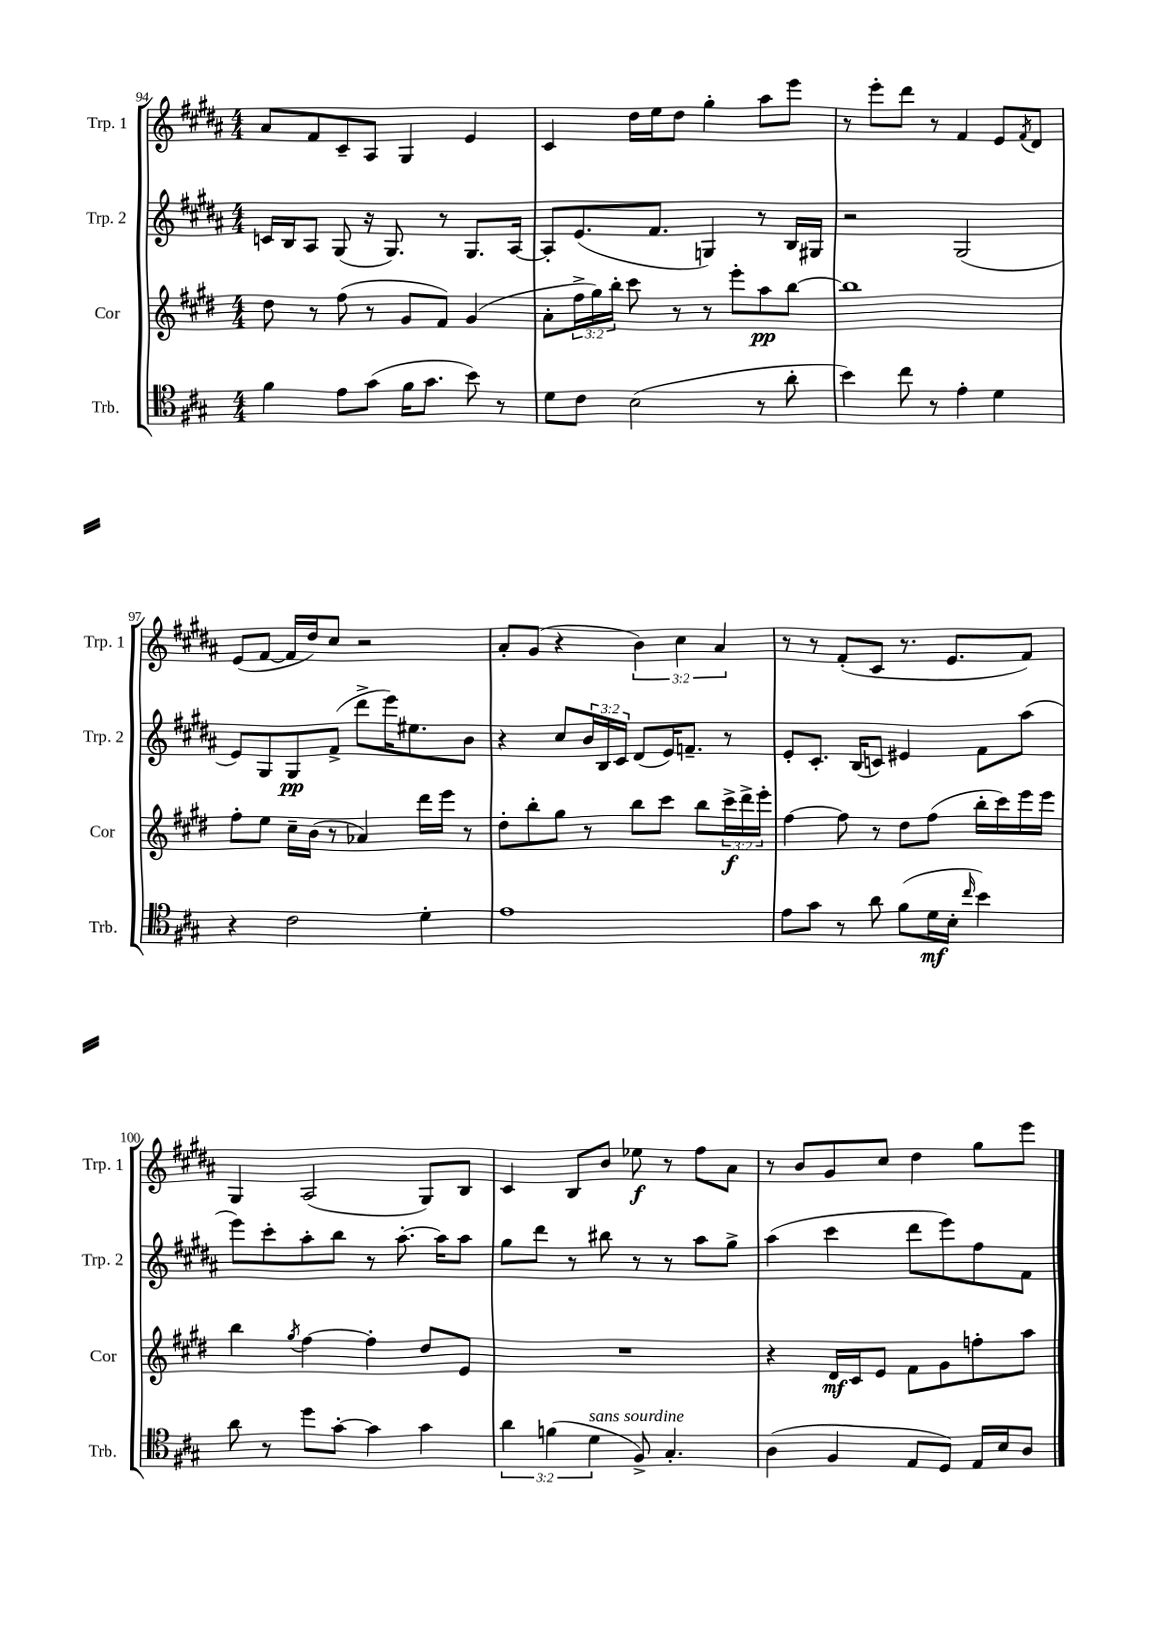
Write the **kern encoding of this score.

**kern	**dynam	**kern	**dynam	**kern	**dynam	**kern	**dynam
*part4	*part4	*part3	*part3	*part2	*part2	*part1	*part1
*staff4	*staff4	*staff3	*staff3	*staff2	*staff2	*staff1	*staff1
*I"Trb.	*	*I"Cor	*	*I"Trp. 2	*	*I"Trp. 1	*
*I'Trb.	*	*I'Cor	*	*I'Trp. 2	*	*I'Trp. 1	*
*clefC4	*	*clefG2	*	*clefG2	*	*clefG2	*
*k[f#c#g#]	*	*k[f#c#g#d#]	*	*k[f#c#g#d#a#]	*	*k[f#c#g#d#a#]	*
*M4/4	*	*M4/4	*	*M4/4	*	*M4/4	*
=94	=94	=94	=94	=94	=94	=94	=94
4f#\	.	8dd#\	.	16cn/LL	.	8a#/L	.
.	.	.	.	16B/J	.	.	.
.	.	8r	.	8A#/J	.	8f#/	.
8e\L	.	(8ff#\	.	(8G#/	.	8c#~/	.
(8g#\J	.	8r	.	16r	.	8A#/J	.
.	.	.	.	8.G#/)	.	.	.
16f#\KL	.	8g#/L	.	.	.	4G#/	.
8.g#\J	.	.	.	.	.	.	.
.	.	8f#/J)	.	8r	.	.	.
8b\)	.	(4g#/	.	8.G#/L	.	4e/	.
8r	.	.	.	.	.	.	.
.	.	.	.	[16A#/Jk	.	.	.
=95	=95	=95	=95	=95	=95	=95	=95
8d\L	.	8a'\L	.	8A#'/L]	.	4c#/	.
8c#\J	.	24ff#^\L	.	(8.e/	.	.	.
.	.	24gg#\)	.	.	.	.	.
.	.	24bb'\JJ	.	.	.	.	.
(2B\	.	8ccc#\	.	.	.	16dd#\LL	.
.	.	.	.	8.f#/J	.	16ee\J	.
.	.	8r	.	.	.	8dd#\J	.
.	.	8r	.	4Gn/)	.	4gg#'\	.
.	.	8eee'\L	.	.	.	.	.
8r	.	8aa\	pp	8r	.	8aa#\L	.
8a'\	.	[8bb\J	.	16B/LL	.	8eee\J	.
.	.	.	.	16G#X/JJ	.	.	.
=96	=96	=96	=96	=96	=96	=96	=96
4b\)	.	1bb]	.	2r	.	8r	.
.	.	.	.	.	.	8eee'\L	.
8cc#\	.	.	.	.	.	8ddd#\J	.
8r	.	.	.	.	.	8r	.
4e'\	.	.	.	(2G#/	.	4f#/	.
4d\	.	.	.	.	.	8e/L	.
.	.	.	.	.	.	8qf#/	.
.	.	.	.	.	.	8d#/J	.
!!LO:LB:g=z
=97	=97	=97	=97	=97	=97	=97	=97
4r	.	8ff#'\L	.	8e/L)	.	(8e/L	.
.	.	8ee\J	.	8G#/	.	[8f#/J	.
2c#\	.	16cc#~\LL	.	8G#/	pp	16f#/LL]	.
.	.	(16b\JJ	.	.	.	16dd#/J)	.
.	.	8r	.	(8f#^/J	.	8cc#/J	.
.	.	4a-X/)	.	8ddd#^\L	.	2r	.
.	.	.	.	16eee\K)	.	.	.
.	.	.	.	8.ee#X\	.	.	.
4d'\	.	16ddd#\LL	.	.	.	.	.
.	.	16eee\JJ	.	.	.	.	.
.	.	8r	.	8b\J	.	.	.
=98	=98	=98	=98	=98	=98	=98	=98
1e	.	8dd#'\L	.	4r	.	8a#'/L	.
.	.	8bb'\	.	.	.	(8g#/J	.
.	.	8gg#\J	.	8cc#/L	.	4r	.
.	.	8r	.	24b/L	.	.	.
.	.	.	.	24B/	.	.	.
.	.	.	.	24c#/JJ	.	.	.
.	.	8bb\L	.	(8d#/L	.	6b\)	.
.	.	8ccc#\J	.	16e/K)	.	.	.
.	.	.	.	.	.	6cc#\	.
.	.	.	.	8.fn~/J	.	.	.
.	.	8bb\L	.	.	.	.	.
.	.	.	.	.	.	6a#/	.
.	.	24ccc#^\L	f	8r	.	.	.
.	.	24ddd#^\	.	.	.	.	.
.	.	24eee'\JJ	.	.	.	.	.
=99	=99	=99	=99	=99	=99	=99	=99
8e\L	.	[4ff#\	.	8e'/L	.	8r	.
8g#\J	.	.	.	8.c#'/J	.	8r	.
8r	.	8ff#\]	.	.	.	(8f#'/L	.
.	.	.	.	(16B/KL	.	.	.
8a\	.	8r	.	8cn/J)	.	8c#/J	.
(8f#\L	.	8dd#\L	.	4e#X/	.	8.r	.
16d\L	mf	(8ff#\J	.	.	.	.	.
16B'\JJ	.	.	.	.	.	8.e/L	.
16qqcc#/	.	.	.	.	.	.	.
4b\)	.	16bb'\LL	.	8f#\L	.	.	.
.	.	16ccc#\)	.	.	.	.	.
.	.	16eee\	.	(8aa#\J	.	8f#/J)	.
.	.	16eee\JJ	.	.	.	.	.
!!LO:LB:g=z
=100	=100	=100	=100	=100	=100	=100	=100
8a\	.	4bb\	.	8eee\L)	.	4G#/	.
8r	.	.	.	8ccc#'\	.	.	.
.	.	8qgg#/	.	.	.	.	.
8dd\L	.	[4ff#\	.	8aa#'\	.	(2A#/	.
[8g#'\J	.	.	.	8bb\J	.	.	.
4g#\]	.	4ff#'\]	.	8r	.	.	.
.	.	.	.	[8.aa#'\	.	.	.
4g#\	.	8dd#/L	.	.	.	8G#/L)	.
.	.	.	.	16aa#\KL]	.	.	.
.	.	8e/J	.	8aa#\J	.	8B/J	.
=101	=101	=101	=101	=101	=101	=101	=101
6a\	.	1r	.	8gg#\L	.	4c#/	.
.	.	.	.	8ddd#\J	.	.	.
(6fn\	.	.	.	.	.	.	.
.	.	.	.	8r	.	8B/L	.
!LO:TX:a:i:t=sans sourdine	!	!	!	!	!	!	!
6d\	.	.	.	.	.	.	.
.	.	.	.	8bb#X\	.	8b/J	.
8F#^/)	.	.	.	8r	.	8ee-X\	f
4.G#'/	.	.	.	8r	.	8r	.
.	.	.	.	8aa#\L	.	8ff#\L	.
.	.	.	.	8gg#^\J	.	8a#\J	.
=102	=102	=102	=102	=102	=102	=102	=102
(4A\	.	4r	.	(4aa#\	.	8r	.
.	.	.	.	.	.	8b/L	.
4F#/	.	16d#/LL	mf	4ccc#\	.	8g#/	.
.	.	16c#/J	.	.	.	.	.
.	.	8e/J	.	.	.	8cc#/J	.
8E/L	.	8f#\L	.	8ddd#\L	.	4dd#\	.
8D/J)	.	8g#\	.	8eee\)	.	.	.
16E/LL	.	8ffn'\	.	8ff#\	.	8gg#\L	.
16B/J	.	.	.	.	.	.	.
8A/J	.	8aa\J	.	8f#\J	.	8eee\J	.
==	==	==	==	==	==	==	==
*-	*-	*-	*-	*-	*-	*-	*-
